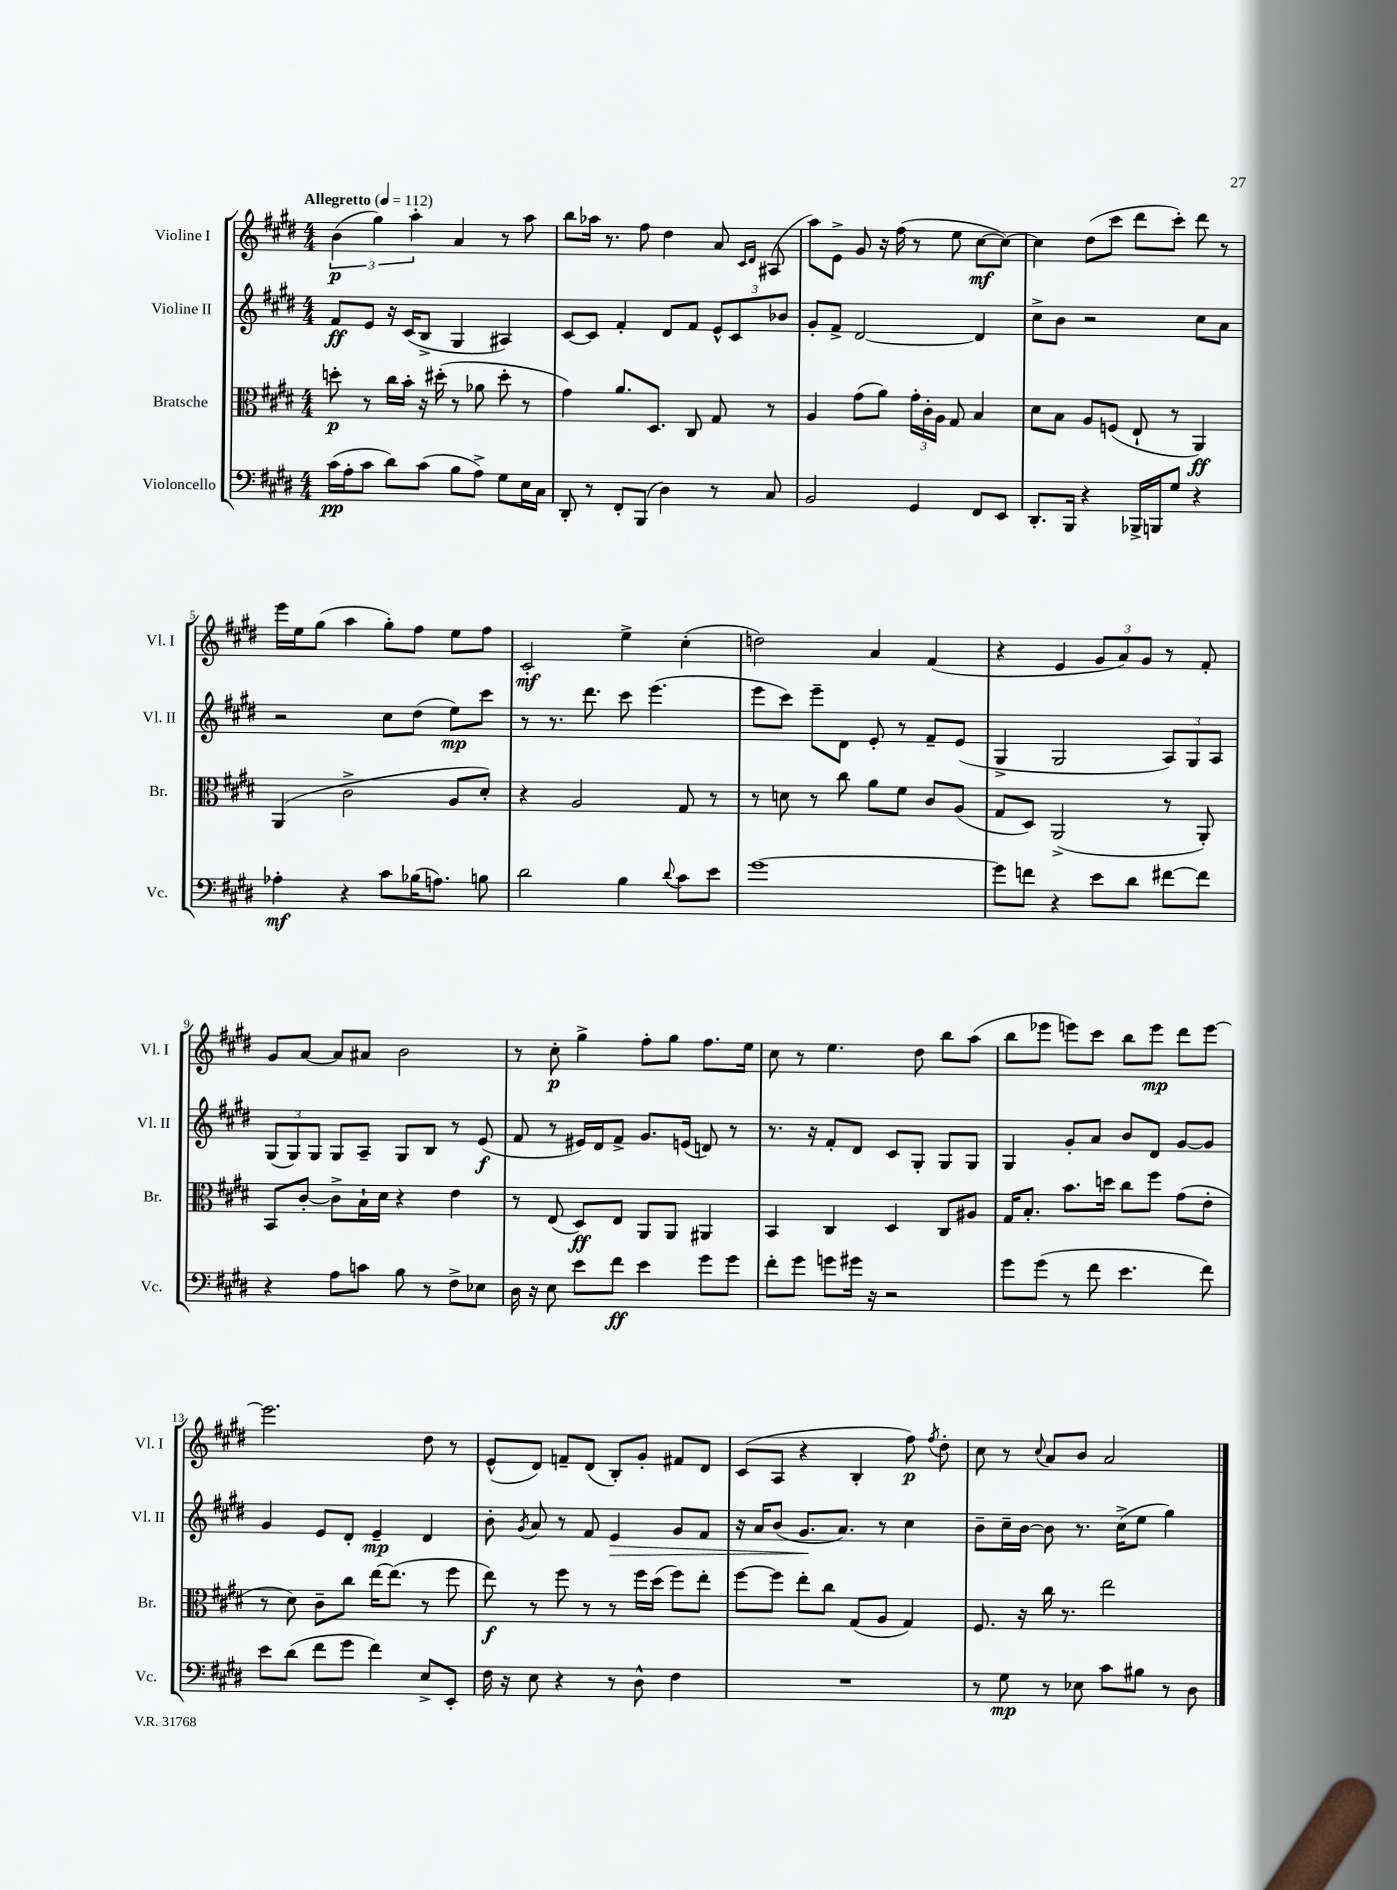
<<
\new StaffGroup <<
\new Staff = "s0" \with { instrumentName = "Violine I" shortInstrumentName = "Vl. I" } {
    \clef treble \key e \major \numericTimeSignature \time 4/4 \tempo "Allegretto" 4 = 112
    \autoBeamOff \tuplet 3/2 { b'4\p( gis''4) a''4-. } a'4 r8 a''8 |
    b''8[ aes''16] r8. fis''8 dis''4 a'8 \grace { cis'16[ dis'16] } ais8( |
    a''8[) e'8]-> gis'8 r16 fis''16( r8 e''8 cis''8[~\mf cis''8]~) |
    cis''4 dis''8[( cis'''8] dis'''8[ cis'''8]-.) dis'''8 r8 |
    e'''16[ e''16 gis''8]( a''4 gis''8[-.) fis''8] e''8[ fis''8] |
    cis'2-.\mf e''4-> cis''4-.( |
    d''2) a'4 fis'4( |
    r4 e'4 \tuplet 3/2 { gis'8[ a'8) gis'8] } r8 fis'8-. |
    gis'8[ a'8]~ a'8[ ais'8] b'2 |
    r8 cis''8-.\p gis''4-> fis''8[-. gis''8] fis''8.[ e''16] |
    cis''8 r8 e''4. dis''8 b''8[ a''8]( |
    b''8[ ees'''8] e'''8[) cis'''8] b''8[ e'''8]\mp dis'''8[ e'''8]~ |
    e'''2. dis''8 r8 |
    e'8[-^( dis'8]) f'8[-- dis'8]( b8[-.) gis'8]-. fis'8[ dis'8] |
    cis'8[( a8] r4 b4-. fis''8\p) \acciaccatura { fis''8 } dis''8-. |
    cis''8 r8 \appoggiatura { cis''8 } a'8[ b'8] a'2 \bar "|." |
}
\new Staff = "s1" \with { instrumentName = "Violine II" shortInstrumentName = "Vl. II" } {
    \clef treble \key e \major \numericTimeSignature \time 4/4
    \autoBeamOff fis'8[\ff e'8] r16 cis'16[( b8]-> gis4 ais4) |
    cis'8[~ cis'8] fis'4-. dis'8[ fis'8] \tuplet 3/2 { e'8[-^ cis'8 bes'8] } |
    gis'8[-. fis'8]-> dis'2~ dis'4 |
    cis''8[-> b'8] r2 cis''8[ a'8] |
    r2 cis''8[ dis''8]( e''8[\mp) cis'''8] |
    r8 r8. dis'''8. cis'''8 e'''4.( |
    e'''8[ cis'''8]) e'''8[-- dis'8] e'8-. r8 fis'8[-- e'8]( |
    gis4-> gis2 \tuplet 3/2 { a8[) gis8 a8] } |
    \tuplet 3/2 { gis8[( gis8) gis8] } gis8[ a8]-- gis8[ b8] r8 e'8\f( |
    fis'8 r8 eis'16[) dis'16 fis'8]-> gis'8.[ e'16]( d'8) r8 |
    r8. r16 fis'8[-. dis'8] cis'8[ gis8]-. gis8[ gis8] |
    gis4 gis'8[-. a'8] b'8[ dis'8] gis'8[~ gis'8] |
    gis'4 e'8[ dis'8]-. e'4--\mp dis'4 |
    b'8-. \acciaccatura { gis'8 } a'8 r8 fis'8 e'4\> gis'8[ fis'8] |
    r16 a'16[ b'8]( gis'8.[\! a'8.]) r8 cis''4 |
    b'8[-- cis''16-- b'16]~ b'8 r8. cis''16[->( e''8] gis''4) \bar "|." |
}
\new Staff = "s2" \with { instrumentName = "Bratsche" shortInstrumentName = "Br." } {
    \clef alto \key e \major \numericTimeSignature \time 4/4
    \autoBeamOff d''8-.\p r8 cis''16[ b'16]-. r16 dis''16-.( r8 aes'8 dis''8-. r8 |
    gis'4) a'8.[ dis8.] cis8 gis8 r8 |
    a4 gis'8[( a'8]) \tuplet 3/2 { gis'16[-. cis'16-. a16] } gis8 b4 |
    dis'8[ b8] a8[ f8]( e8-! r8 a,4\ff) |
    a,4( cis'2-> a8[ dis'8]-.) |
    r4 a2 gis8 r8 |
    r8 d'8 r8 cis''8 a'8[ fis'8] cis'8[ a8]( |
    gis8[ dis8]) a,2->( r8 a,8-.) |
    b,8[ cis'8]~-. cis'8[-> b16-! dis'16] r4 e'4 |
    r8 e8( dis8[\ff) e8] a,8[ a,8] ais,4 |
    b,4 cis4 dis4 cis8[ ais8] |
    gis16[ b8.]-. b'8.[ d''16] cis''8[ fis''8] gis'8[( e'8]-. |
    r8 dis'8) cis'8[-- cis''8] e''16[~ e''8.]( r8 fis''8 |
    e''8\f) r8 fis''8 r8 r8 fis''16[ dis''16]( fis''8[) e''8]-. |
    fis''8[~ fis''8] e''8[-. cis''8] gis8[( a8] gis4) |
    fis8. r16 cis''16 r8. e''2 \bar "|." |
}
\new Staff = "s3" \with { instrumentName = "Violoncello" shortInstrumentName = "Vc." } {
    \clef bass \key e \major \numericTimeSignature \time 4/4
    \autoBeamOff cis'16[\pp( a16-. cis'8] dis'8[) cis'8]( b8[ a8]->) gis8[ e16 cis16] |
    dis,8-. r8 fis,8[-. b,,8]( dis4) r8 cis8 |
    b,2 gis,4 fis,8[ e,8] |
    dis,8.[-. b,,16] r4 bes,,16[-> b,,16 gis8] r4 |
    aes4-.\mf r4 cis'8[ bes16( a8.]) b8 |
    dis'2 b4 \appoggiatura { dis'8 } cis'8[ e'8] |
    gis'1~ |
    gis'8[ f'8] r4 e'8[ dis'8] fis'8[~ fis'8] |
    r4 a8[ c'8] b8 r8 fis8[-> ees8] |
    dis16 r16 e8 e'8[ fis'8]\ff e'4 gis'8[ gis'8] |
    fis'8[-. gis'8] g'8[ gis'16] r16 r2 |
    gis'8[ gis'8]( r8 fis'8 e'4. fis'8) |
    e'8[ dis'8]( fis'8[ gis'8] fis'4) e8[-> e,8]-. |
    fis16 r16 e8 r4 r8 dis8-^ fis4 |
    R1 |
    r8 gis8\mp r8 ees8 cis'8[ bis8] r8 dis8 \bar "|." |
}
>>
>>
